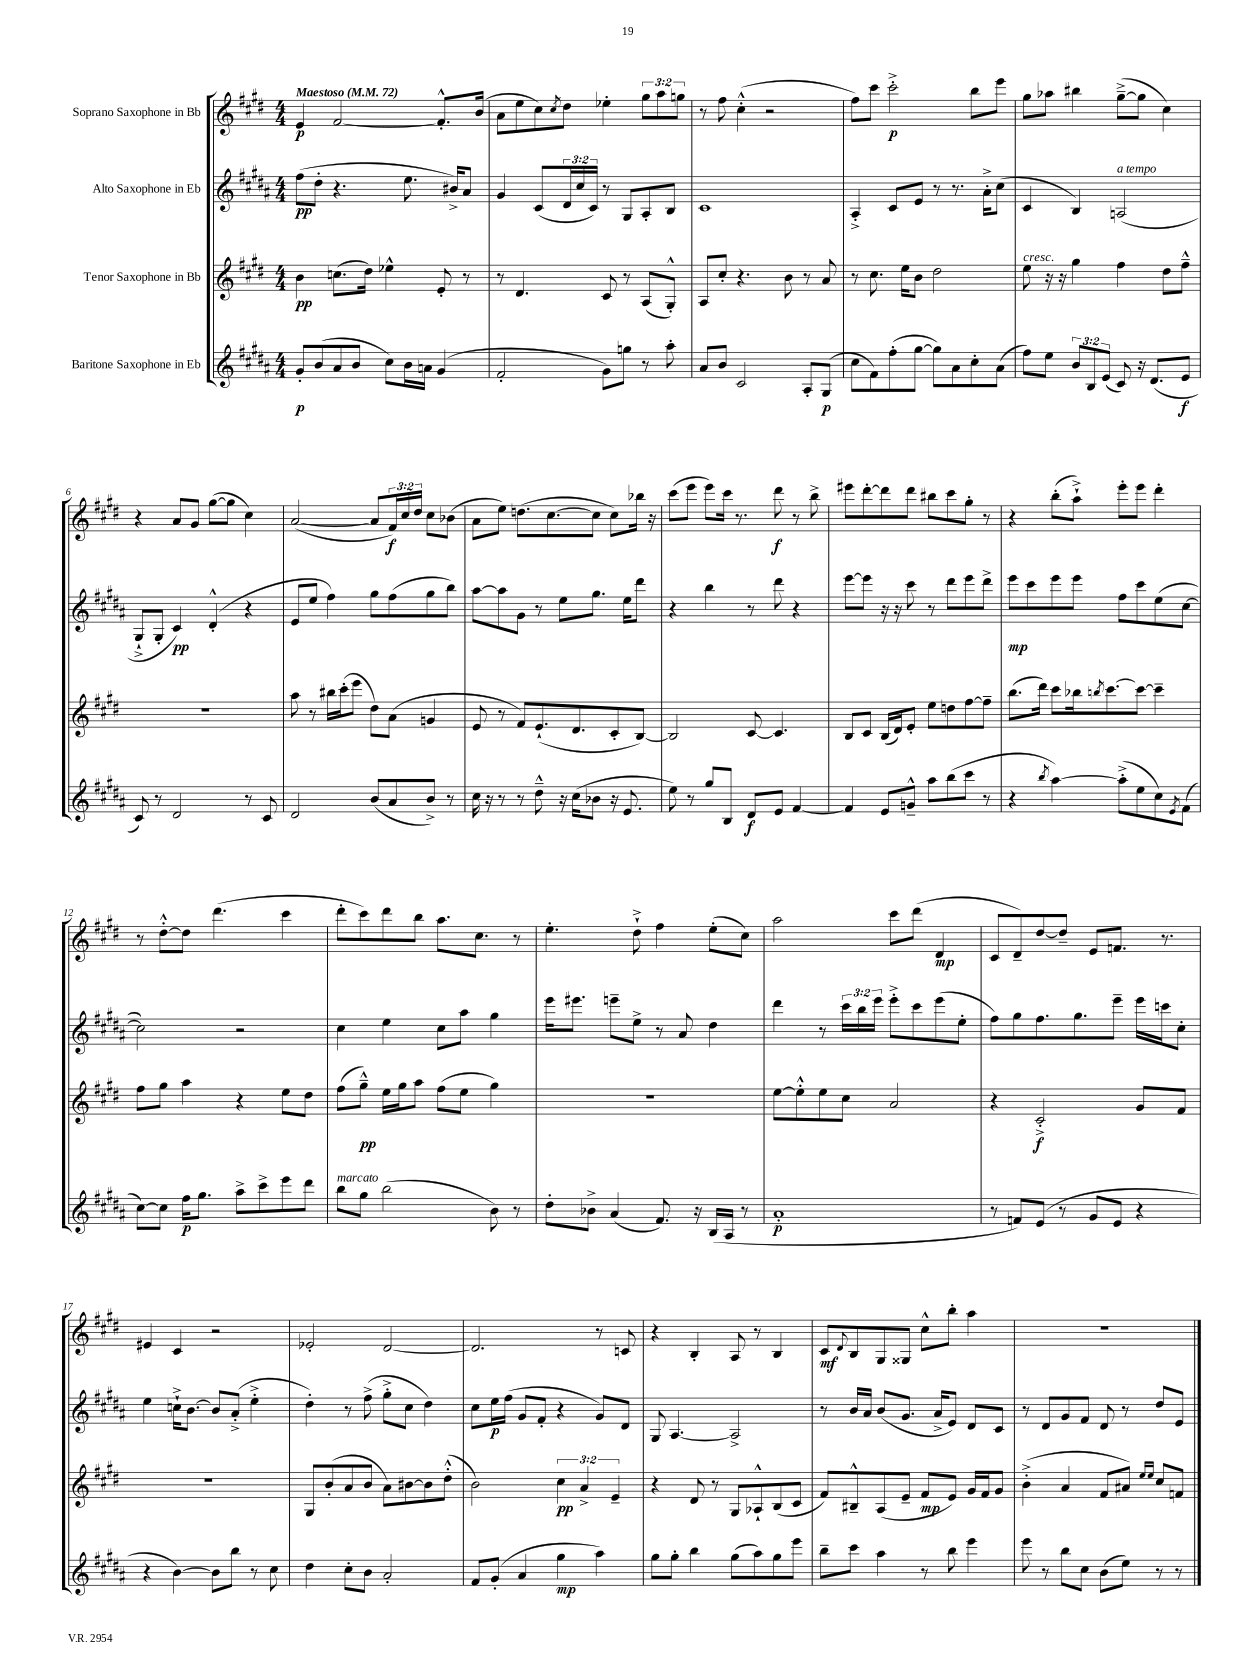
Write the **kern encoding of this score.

**kern	**dynam	**kern	**dynam	**kern	**dynam	**kern	**dynam
*part4	*part4	*part3	*part3	*part2	*part2	*part1	*part1
*staff4	*staff4	*staff3	*staff3	*staff2	*staff2	*staff1	*staff1
*I"Baritone Saxophone in Eb	*	*I"Tenor Saxophone in Bb	*	*I"Alto Saxophone in Eb	*	*I"Soprano Saxophone in Bb	*
*clefG2	*	*clefG2	*	*clefG2	*	*clefG2	*
*k[f#c#g#d#a#]	*	*k[f#c#g#d#]	*	*k[f#c#g#d#a#]	*	*k[f#c#g#d#]	*
*M4/4	*	*M4/4	*	*M4/4	*	*M4/4	*
*MM72	*	*MM72	*	*MM72	*	*MM72	*
=1	=1	=1	=1	=1	=1	=1	=1
!	!	!	!	!	!	!LO:TX:a:B:t=Maestoso	!
8g#'/L	p	4b\	pp	(8ff#\L	pp	4e/	p
(8b/	.	.	.	8dd#'\J	.	.	.
8a#/	.	(8.ccn\L	.	4.r	.	[2f#/	.
8b/J	.	.	.	.	.	.	.
.	.	16dd#\Jk)	.	.	.	.	.
8cc#\L)	.	4ee-X^^\	.	.	.	.	.
16b\L	.	.	.	8.ee\	.	.	.
16an\JJ	.	.	.	.	.	.	.
(4g#/	.	8e'/	.	.	.	8.f#'^^/L]	.
.	.	.	.	16b#X^/KL)	.	.	.
.	.	8r	.	8a#/J	.	.	.
.	.	.	.	.	.	(16b/Jk	.
=2	=2	=2	=2	=2	=2	=2	=2
2f#'/	.	8r	.	4g#/	.	8a\L	.
.	.	4.d#/	.	.	.	8ee\	.
.	.	.	.	(8c#/L	.	8cc#\)	.
.	.	.	.	.	.	8qcc#/	.
.	.	.	.	24d#/L	.	8dd#\J	.
.	.	.	.	24cc#/	.	.	.
.	.	.	.	24c#/JJ)	.	.	.
8g#\L)	.	8c#/	.	8r	.	4ee-X'\	.
8ggn\J	.	8r	.	8G#/L	.	.	.
8r	.	(8A/L	.	8A#'/	.	12gg#\L	.
.	.	.	.	.	.	12aa\	.
8aa#'\	.	8G#'^^/J)	.	8B/J	.	.	.
.	.	.	.	.	.	12ggn\J	.
=3	=3	=3	=3	=3	=3	=3	=3
8a#/L	.	8A/L	.	1c#	.	8r	.
8b/J	.	8cc#'/J	.	.	.	8ff#\	.
2c#/	.	4.r	.	.	.	(4cc#'^^\	.
.	.	.	.	.	.	2r	.
.	.	8b\	.	.	.	.	.
8A#'/L	.	8r	.	.	.	.	.
(8G#/J	p	8a/	.	.	.	.	.
=4	=4	=4	=4	=4	=4	=4	=4
8cc#\L	.	8r	.	4A#'^/	.	8ff#\L)	.
8f#\)	.	8.cc#\	.	.	.	8ccc#\J	.
(8ff#'\	.	.	.	8c#/L	.	2ccc#'^\	p
.	.	16ee\KL	.	.	.	.	.
[8gg#\J	.	8b\J	.	8e/J	.	.	.
8gg#\L])	.	2dd#\	.	8r	.	.	.
8a#\	.	.	.	8.r	.	.	.
8cc#'\	.	.	.	.	.	8bb\L	.
.	.	.	.	16a#'^\KL	.	.	.
(8a#\J	.	.	.	(8cc#\J	.	8eee\J	.
=5	=5	=5	=5	=5	=5	=5	=5
!	!	!LO:TX:a:i:t=cresc.	!	!	!	!	!
8ff#\L)	.	8ee\	.	4c#/	.	8gg#\L	.
8ee\J	.	16r	.	.	.	8aa-X\J	.
.	.	16r	.	.	.	.	.
12b/L	.	4gg#\	.	4B/)	.	4bb#X\	.
12B/	.	.	.	.	.	.	.
(12e/J	.	.	.	.	.	.	.
!	!	!	!	!LO:TX:a:i:t=a tempo	!	!	!
8c#/)	.	4ff#\	.	(2An/	.	([8gg#~^\L	.
16r	.	.	.	.	.	8gg#\J]	.
(8.d#/L	.	.	.	.	.	.	.
.	.	8dd#\L	.	.	.	4cc#\)	.
8e/J	f	8ff#~^^\J	.	.	.	.	.
!!LO:LB:g=z
=6	=6	=6	=6	=6	=6	=6	=6
8c#/)	.	1r	.	8G#`^/L	.	4r	.
8r	.	.	.	8G#'/J	.	.	.
2d#/	.	.	.	4c#/)	pp	8a/L	.
.	.	.	.	.	.	8g#/J	.
.	.	.	.	(4d#'^^/	.	([8gg#\L	.
.	.	.	.	.	.	8gg#\J]	.
8r	.	.	.	4r	.	4cc#\)	.
8c#/	.	.	.	.	.	.	.
=7	=7	=7	=7	=7	=7	=7	=7
2d#/	.	8aa\	.	8e/L	.	([2a/	.
.	.	8r	.	8ee/J	.	.	.
.	.	16bb#X\LL	.	4ff#\)	.	.	.
.	.	(16ccc#'\J	.	.	.	.	.
.	.	8eee\J	.	.	.	.	.
(8b/L	.	8dd#\L)	.	8gg#\L	.	8a/L]	.
8a#/	.	(8a\J	.	(8ff#\	.	24f#/L)	f
.	.	.	.	.	.	24cc#/	.
.	.	.	.	.	.	24dd#/JJ	.
8b^/J)	.	4gn/	.	8gg#\	.	8cc#\L	.
8r	.	.	.	8bb\J)	.	(8b-X\J	.
=8	=8	=8	=8	=8	=8	=8	=8
16cc#\	.	8e/	.	[8aa#\L	.	8a\L	.
16r	.	.	.	.	.	.	.
8r	.	8r	.	8aa#\]	.	8ee\J)	.
8r	.	8f#/L)	.	8g#\J	.	(8.ddn\L	.
8dd#~^^\	.	(8.e`/	.	8r	.	.	.
.	.	.	.	.	.	[8.cc#\	.
16r	.	.	.	8ee\L	.	.	.
(16cc#\KL	.	8.d#/	.	.	.	.	.
8b-X\J	.	.	.	8.gg#\J	.	8cc#\J]	.
16r	.	8c#'/	.	.	.	8cc#\L)	.
8.e/	.	.	.	16ee\KL	.	.	.
.	.	[8B/J)	.	8ddd#\J	.	16bb-X\Jk	.
.	.	.	.	.	.	16r	.
=9	=9	=9	=9	=9	=9	=9	=9
8ee\)	.	2B/]	.	4r	.	(8ccc#\L	.
8r	.	.	.	.	.	8eee\J	.
8gg#/L	.	.	.	4bb\	.	8eee\L)	.
8B/J	.	.	.	.	.	16ccc#\Jk	.
.	.	.	.	.	.	8.r	.
8d#/L	f	[8c#/	.	8r	.	.	.
8e/J	.	4.c#/]	.	8ddd#\	.	8ddd#\	f
[4f#/	.	.	.	4r	.	8r	.
.	.	.	.	.	.	8bb^\	.
=10	=10	=10	=10	=10	=10	=10	=10
4f#/]	.	8B/L	.	[8eee\L	.	8eee#X\L	.
.	.	8c#/J	.	8eee\J]	.	[8ddd#'\	.
8e/L	.	(16B/LL	.	16r	.	8ddd#\]	.
.	.	16d#/J)	.	16r	.	.	.
8gn~^^/J	.	8e'/J	.	8ccc#\	.	8ddd#\J	.
8aa#\L	.	8ee\L	.	8r	.	8bb#X\L	.
(8bb\	.	8ddn\	.	8ddd#\L	.	8ccc#\	.
8ccc#\J	.	[8ff#\	.	8eee\	.	8gg#'\J	.
8r	.	8ff#~\J]	.	8ddd#^\J	.	8r	.
=11	=11	=11	=11	=11	=11	=11	=11
4r	.	(8.bb\L	.	8eee\L	mp	4r	.
.	.	.	.	8ccc#\	.	.	.
.	.	16ddd#\Jk)	.	.	.	.	.
8qbb/	.	.	.	.	.	.	.
[4aa#\)	.	8ccc#\L	.	8eee\	.	(8bb'\L	.
.	.	16bb-X\k	.	8eee\J	.	8aa`^\J)	.
.	.	8qbbn/	.	.	.	.	.
.	.	[8.ccc#\	.	.	.	.	.
(8aa#'^\L]	.	.	.	8ff#\L	.	8eee'\L	.
8ee\	.	8ccc#\J_	.	8ccc#\	.	8eee\J	.
8cc#\)	.	4ccc#~\]	.	(8ee\	.	4ddd#'\	.
8qe/	.	.	.	.	.	.	.
(8f#\J	.	.	.	[8cc#\J	.	.	.
!!LO:LB:g=z
=12	=12	=12	=12	=12	=12	=12	=12
[8cc#\L)	.	8ff#\L	.	2cc#\])	.	8r	.
8cc#\J]	.	8gg#\J	.	.	.	[8dd#'^^\L	.
16ff#\KL	p	4aa\	.	.	.	8dd#\J]	.
8.gg#\J	.	.	.	.	.	.	.
.	.	.	.	.	.	(4.ddd#\	.
8aa#^\L	.	4r	.	2r	.	.	.
8ccc#^\	.	.	.	.	.	.	.
8eee\	.	8ee\L	.	.	.	4ccc#\	.
8ddd#\J	.	8dd#\J	.	.	.	.	.
=13	=13	=13	=13	=13	=13	=13	=13
!LO:TX:a:i:t=marcato	!	!	!	!	!	!	!
8bb\L	.	(8ff#\L	.	4cc#\	.	8ddd#'\L	.
8gg#\J	.	8gg#~^^\J)	pp	.	.	8ccc#\)	.
(2bb\	.	16ee\LL	.	4ee\	.	8ddd#\	.
.	.	16gg#\J	.	.	.	.	.
.	.	8aa\J	.	.	.	8bb\J	.
.	.	(8ff#\L	.	8cc#\L	.	8.aa\L	.
.	.	8ee\J	.	8aa#\J	.	.	.
.	.	.	.	.	.	8.cc#\J	.
8b\)	.	4gg#\)	.	4gg#\	.	.	.
8r	.	.	.	.	.	8r	.
=14	=14	=14	=14	=14	=14	=14	=14
8dd#'\L	.	1r	.	16eee\KL	.	4.ee'\	.
.	.	.	.	8.eee#X\J	.	.	.
8b-X^\J	.	.	.	.	.	.	.
(4a#/	.	.	.	8eeen~\L	.	.	.
.	.	.	.	8ee^\J	.	8dd#`^\	.
8.f#/)	.	.	.	8r	.	4ff#\	.
.	.	.	.	8a#/	.	.	.
16r	.	.	.	.	.	.	.
(16B/LL	.	.	.	4dd#\	.	(8ee'\L	.
16A#/JJ	.	.	.	.	.	.	.
8r	.	.	.	.	.	8cc#\J)	.
=15	=15	=15	=15	=15	=15	=15	=15
1a#'	p	[8ee\L	.	4ddd#\	.	2aa\	.
.	.	8ee'^^\]	.	.	.	.	.
.	.	8ee\	.	8r	.	.	.
.	.	8cc#\J	.	24ccc#\LL	.	.	.
.	.	.	.	24bb\	.	.	.
.	.	.	.	24eee\JJ	.	.	.
.	.	2a/	.	8eee'^\L	.	8ccc#\L	.
.	.	.	.	8ccc#\	.	(8ddd#\J	.
.	.	.	.	(8eee\	.	4d#/	mp
.	.	.	.	8ee'\J	.	.	.
=16	=16	=16	=16	=16	=16	=16	=16
8r	.	4r	.	8ff#\L)	.	8c#/L	.
8fn/L)	.	.	.	8gg#\	.	8d#~/)	.
(8e/J	.	2c#'^/	f	8.ff#\	.	[8dd#/	.
8r	.	.	.	.	.	8dd#~/J]	.
.	.	.	.	8.gg#\	.	.	.
8g#/L	.	.	.	.	.	8e/L	.
8e/J	.	.	.	8eee~\J	.	8.fn/J	.
4r	.	8g#/L	.	16eee\LL	.	.	.
.	.	.	.	16cccn\J	.	8.r	.
.	.	8f#/J	.	8cc#'\J	.	.	.
!!LO:LB:g=z
=17	=17	=17	=17	=17	=17	=17	=17
4r	.	1r	.	4ee\	.	4e#X/	.
[4b\)	.	.	.	16ccn`^\KL	.	4c#/	.
.	.	.	.	[8.b\J	.	.	.
8b\L]	.	.	.	8b/L]	.	2r	.
8bb\J	.	.	.	(8a#'^/J	.	.	.
8r	.	.	.	4ee'^\	.	.	.
8cc#\	.	.	.	.	.	.	.
=18	=18	=18	=18	=18	=18	=18	=18
4dd#\	.	8G#/L	.	4dd#'\)	.	2e-X'/	.
.	.	(8b'/	.	.	.	.	.
8cc#'\L	.	8a/	.	8r	.	.	.
8b\J	.	8b/J	.	(8ff#^\	.	.	.
2a#'/	.	8a\L)	.	8gg#'^\L	.	[2d#/	.
.	.	[8b#X\	.	8cc#\J	.	.	.
.	.	8b#\]	.	4dd#\)	.	.	.
.	.	(8dd#'^^\J	.	.	.	.	.
=19	=19	=19	=19	=19	=19	=19	=19
8f#/L	.	2b\)	.	8cc#\L	.	2.d#/]	.
(8g#'/J	.	.	.	16ee\L	p	.	.
.	.	.	.	(16ff#\JJ	.	.	.
4a#/	.	.	.	8g#/L	.	.	.
.	.	.	.	8f#'/J	.	.	.
4gg#\	mp	6cc#\	pp	4r	.	.	.
.	.	6a^/	.	.	.	.	.
4aa#\)	.	.	.	8g#/L)	.	8r	.
.	.	6e~/	.	.	.	.	.
.	.	.	.	8d#/J	.	8cn/	.
=20	=20	=20	=20	=20	=20	=20	=20
8gg#\L	.	4r	.	8G#/	.	4r	.
8gg#'\J	.	.	.	[4.A#/	.	.	.
4bb\	.	8d#/	.	.	.	4B'/	.
.	.	8r	.	.	.	.	.
(8gg#\L	.	8G#/L	.	2A#^/]	.	8A/	.
8aa#\)	.	8A-X`^^/	.	.	.	8r	.
8gg#\	.	(8B/	.	.	.	4B/	.
8eee\J	.	8c#/J	.	.	.	.	.
=21	=21	=21	=21	=21	=21	=21	=21
8bb~\L	.	8f#/L)	.	8r	.	8c#/L	mf
.	.	.	.	.	.	8qqd#/	.
8ccc#\J	.	8B#X~^^/	.	16b/LL	.	8B/	.
.	.	.	.	16a#/JJ	.	.	.
4aa#\	.	(8A/	.	(8b/L	.	8G#/	.
.	.	8e~/J	.	8.g#/J	.	8G##X/J	.
8r	.	8f#/L	mp	.	.	8cc#^^\L	.
.	.	.	.	16a#^/KL	.	.	.
8bb\	.	8e/J)	.	8e/J)	.	8bb'\J	.
4eee\	.	16g#/LL	.	8d#/L	.	4aa\	.
.	.	16f#/J	.	.	.	.	.
.	.	8g#/J	.	8c#/J	.	.	.
=22	=22	=22	=22	=22	=22	=22	=22
8eee\	.	(4b'^\	.	8r	.	1r	.
8r	.	.	.	8d#/L	.	.	.
8bb\L	.	4a/	.	8g#/	.	.	.
8cc#\J	.	.	.	8f#/J	.	.	.
(8b\L	.	8f#/L	.	8d#/	.	.	.
8ee\J)	.	8a#X/J)	.	8r	.	.	.
.	.	16qqee/LL	.	.	.	.	.
.	.	16qqee/JJ	.	.	.	.	.
8r	.	8cc#/L	.	8dd#/L	.	.	.
8r	.	8fn/J	.	8e/J	.	.	.
==	==	==	==	==	==	==	==
*-	*-	*-	*-	*-	*-	*-	*-
